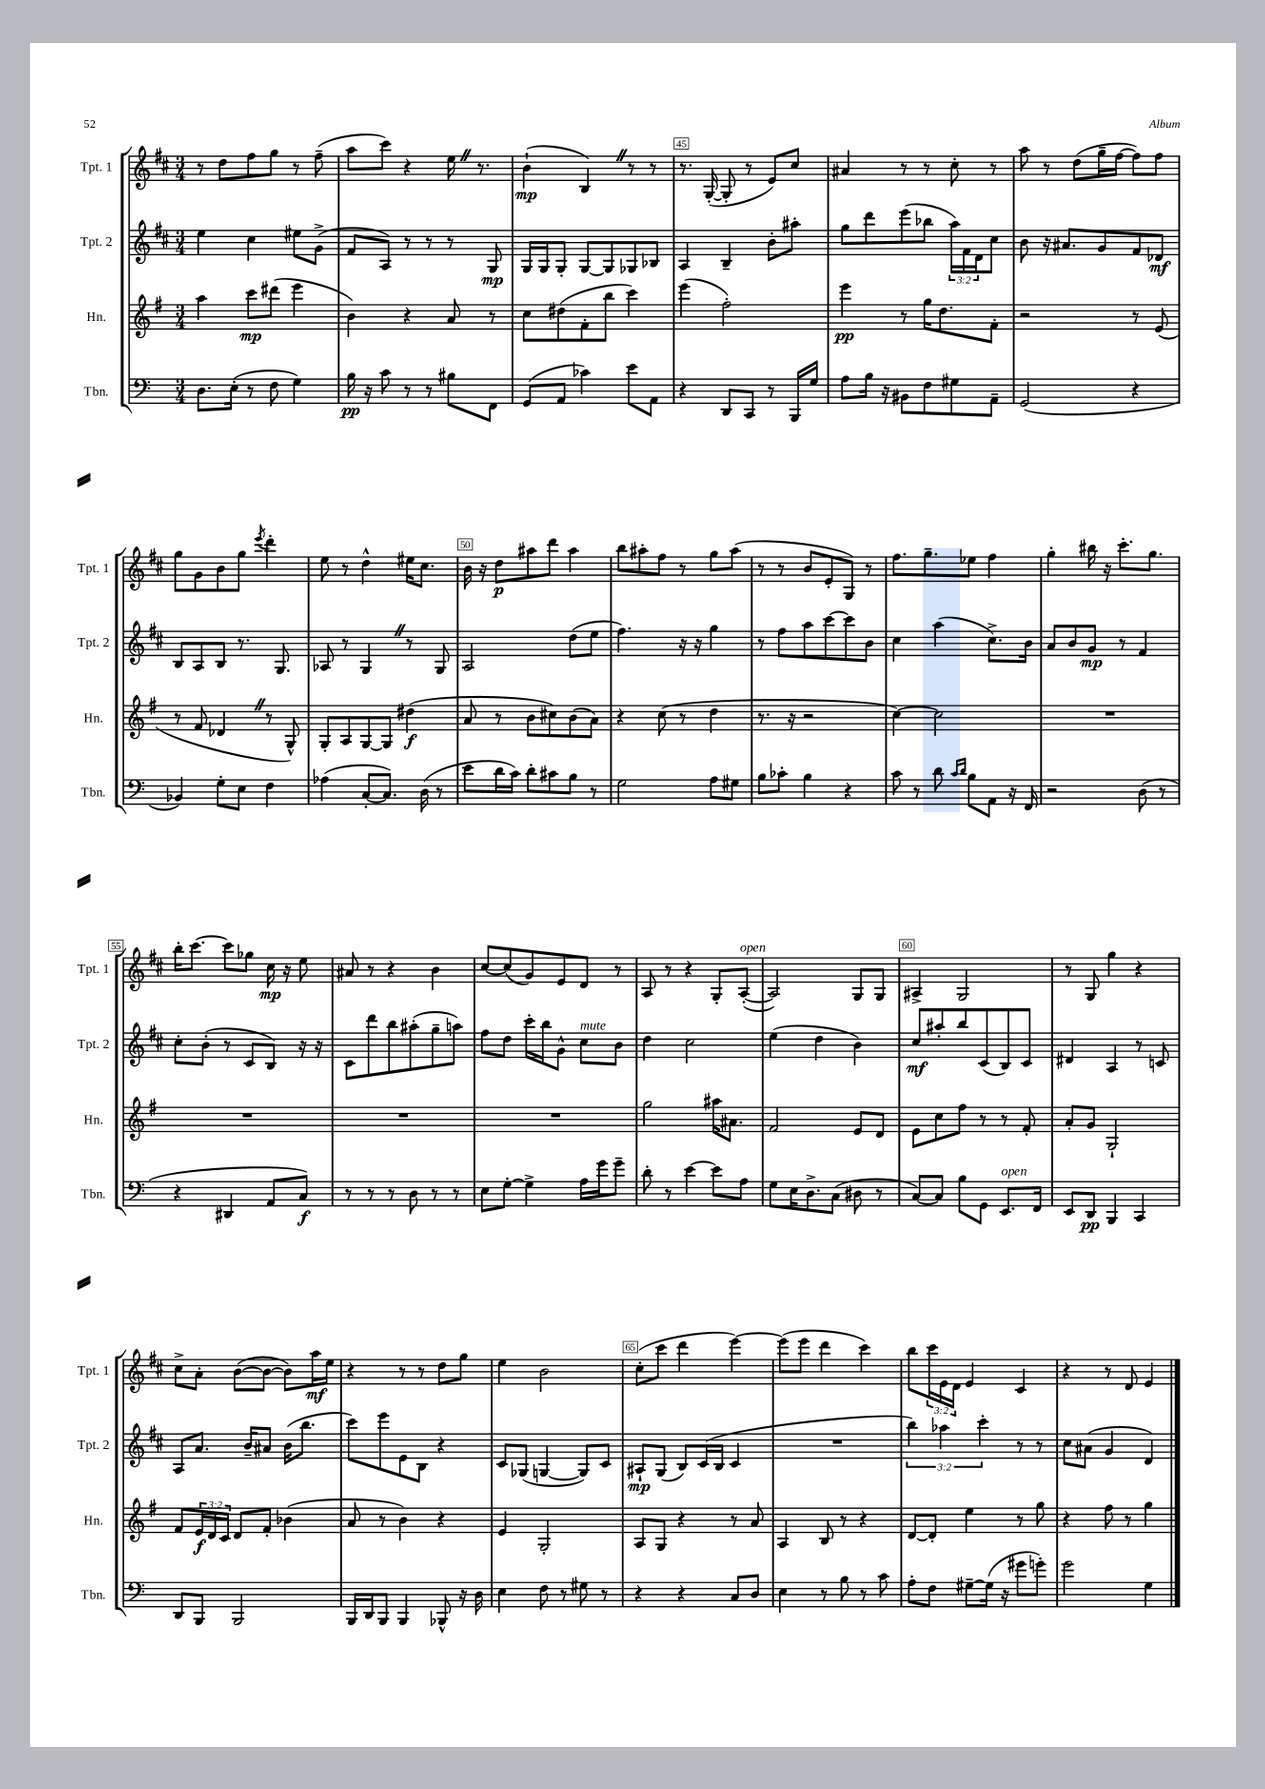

**kern	**dynam	**kern	**dynam	**kern	**dynam	**kern	**dynam
*part4	*part4	*part3	*part3	*part2	*part2	*part1	*part1
*staff4	*staff4	*staff3	*staff3	*staff2	*staff2	*staff1	*staff1
*I"Tbn.	*	*I"Hn.	*	*I"Tpt. 2	*	*I"Tpt. 1	*
*I'Tbn.	*	*I'Hn.	*	*I'Tpt. 2	*	*I'Tpt. 1	*
*clefF4	*	*clefG2	*	*clefG2	*	*clefG2	*
*k[]	*	*k[f#]	*	*k[f#c#]	*	*k[f#c#]	*
*M3/4	*	*M3/4	*	*M3/4	*	*M3/4	*
=42	=42	=42	=42	=42	=42	=42	=42
8.D\L	.	4aa\	.	4ee\	.	8r	.
.	.	.	.	.	.	8dd\L	.
(16E'\Jk	.	.	.	.	.	.	.
8r	.	8ccc\L	mp	4cc#\	.	8ff#\	.
8F\	.	(8ddd#X\J	.	.	.	8gg\J	.
4G\)	.	4eee\	.	8ee#X\L	.	8r	.
.	.	.	.	(8g^\J	.	(8ff#~\	.
=43	=43	=43	=43	=43	=43	=43	=43
16B\	pp	4b\)	.	8f#/L	.	8aa\L	.
16r	.	.	.	.	.	.	.
8c\	.	.	.	8A/J)	.	8ccc#\J)	.
8r	.	4r	.	8r	.	4r	.
8r	.	.	.	8r	.	.	.
8B#X\L	.	8a/	.	8r	.	16eeZ\	.
.	.	.	.	.	.	8.r	.
8FF\J	.	8r	.	8G/	mp	.	.
=44	=44	=44	=44	=44	=44	=44	=44
(8GG/L	.	8cc\L	.	16G/LL	.	(4b`\	mp
.	.	.	.	16G/J	.	.	.
8AA/J	.	(8dd#X\	.	8G'/J	.	.	.
4c-X\)	.	8f#'\	.	[8G/L	.	4BZ/)	.
.	.	8bb\J	.	8G/]	.	.	.
8e\L	.	4ccc\)	.	8G-X/	.	8r	.
8AA\J	.	.	.	8B-X/J	.	8r	.
=45	=45	=45	=45	=45	=45	=45	=45
4r	.	(4eee\	.	4A/	.	8.r	.
.	.	.	.	.	.	([16G'/	.
8DD/L	.	2ff#'\)	.	4B~/	.	8G'/]	.
8CC/J	.	.	.	.	.	8r	.
8r	.	.	.	8b'\L	.	8e/L)	.
16BBB/LL	.	.	.	8aa#X'\J	.	8cc#/J	.
16G/JJ	.	.	.	.	.	.	.
=46	=46	=46	=46	=46	=46	=46	=46
8A\L	.	4eee\	pp	8gg\L	.	4a#X/	.
16B\Jk	.	.	.	8ddd\	.	.	.
16r	.	.	.	.	.	.	.
8BB#X\L	.	8r	.	(8eee\	.	8r	.
8F\	.	16gg\KL	.	8bb-X\J	.	8r	.
.	.	8.dd\	.	.	.	.	.
8G#X\	.	.	.	24aa\LL)	.	8cc#'\	.
.	.	.	.	24f#\	.	.	.
.	.	.	.	24d\J	.	.	.
8AA~\J	.	8f#'\J	.	8cc#\J	.	8r	.
=47	=47	=47	=47	=47	=47	=47	=47
(2GG/	.	2r	.	8b\	.	8aa\	.
.	.	.	.	16r	.	8r	.
.	.	.	.	8.a#X/L	.	.	.
.	.	.	.	.	.	(8dd\L	.
.	.	.	.	8g/	.	16gg~\L	.
.	.	.	.	.	.	[16ff#\JJ	.
4r	.	8r	.	8f#/	.	8ff#\L])	.
.	.	(8e/	.	8d-X/J	mf	8ff#\J	.
!!LO:LB:g=z
=48	=48	=48	=48	=48	=48	=48	=48
4BB-X/)	.	8r	.	8B/L	.	8gg\L	.
.	.	8f#/	.	8A/	.	8g\	.
8G'\L	.	4d-XZ/	.	8B/J	.	8b\	.
8E\J	.	.	.	8.r	.	8gg\J	.
.	.	.	.	.	.	8qeee/	.
4F\	.	8r	.	.	.	4ddd'\	.
.	.	.	.	8.G/	.	.	.
.	.	8G^^/)	.	.	.	.	.
=49	=49	=49	=49	=49	=49	=49	=49
(4A-X\	.	8G'/L	.	8A-X/	.	8ee\	.
.	.	8A/	.	8r	.	8r	.
[8C'/L	.	[8G/	.	4GZ/	.	4dd^^\	.
8.C/J])	.	8G/J]	.	.	.	.	.
.	.	(4dd#X\	f	8r	.	16ee#X\KL	.
(16D\	.	.	.	.	.	8.cc#\J	.
8r	.	.	.	8G/	.	.	.
=50	=50	=50	=50	=50	=50	=50	=50
8e\L	.	8a/	.	2A/	.	16b\	.
.	.	.	.	.	.	16r	.
16d\L	.	8r	.	.	.	8dd\L	p
16c\JJ)	.	.	.	.	.	.	.
8d'\L	.	8b\L	.	.	.	8aa#X\	.
8c#X\	.	8cc#X\)	.	.	.	8ddd\J	.
8B\J	.	(8b\	.	(8dd\L	.	4aa#\	.
8r	.	8a\J)	.	8ee\J	.	.	.
=51	=51	=51	=51	=51	=51	=51	=51
2G\	.	4r	.	4.ff#\)	.	8bb\L	.
.	.	.	.	.	.	8aa#X'\	.
.	.	(8cc\	.	.	.	8ff#\J	.
.	.	8r	.	16r	.	8r	.
.	.	.	.	16r	.	.	.
8A\L	.	4dd\	.	4gg\	.	8gg\L	.
8G#X\J	.	.	.	.	.	(8aa#\J	.
=52	=52	=52	=52	=52	=52	=52	=52
8B\L	.	8.r	.	8r	.	8r	.
8c-X'\J	.	.	.	8ff#\L	.	8r	.
.	.	16r	.	.	.	.	.
4B\	.	2r	.	8aa\	.	8b/L	.
.	.	.	.	[8ccc#\	.	8e'/	.
4r	.	.	.	8ccc#\]	.	8G/J)	.
.	.	.	.	8b\J	.	8r	.
=53	=53	=53	=53	=53	=53	=53	=53
8c\	.	[4cc\)	.	4cc#\	.	8.ff#\L	.
8r	.	.	.	.	.	.	.
.	.	.	.	.	.	8.gg~\	.
8d\	.	2cc\]	.	(4aa\	.	.	.
16qqc/LL	.	.	.	.	.	.	.
16qqd/JJ	.	.	.	.	.	.	.
8B\L	.	.	.	.	.	8ee-X\J	.
8AA\J	.	.	.	8.cc#^\L)	.	4ff#\	.
16r	.	.	.	.	.	.	.
16FF/	.	.	.	16b\Jk	.	.	.
=54	=54	=54	=54	=54	=54	=54	=54
2r	.	2.r	.	8a/L	.	4gg'\	.
.	.	.	.	8b/	.	.	.
.	.	.	.	8g/J	mp	16bb#X\	.
.	.	.	.	.	.	16r	.
.	.	.	.	8r	.	8.ccc#'\L	.
(8D\	.	.	.	4f#/	.	.	.
.	.	.	.	.	.	8.gg\J	.
8r	.	.	.	.	.	.	.
!!LO:LB:g=z
=55	=55	=55	=55	=55	=55	=55	=55
4r	.	2.r	.	8cc#'\L	.	16bb'\KL	.
.	.	.	.	.	.	[8.ccc#\J	.
.	.	.	.	(8b'\J	.	.	.
4DD#X/	.	.	.	8r	.	8ccc#\L]	.
.	.	.	.	8c#/L	.	8gg-X\J	.
8AA/L	.	.	.	8B/J)	.	16cc#\	mp
.	.	.	.	.	.	16r	.
8C/J)	f	.	.	16r	.	8ee\	.
.	.	.	.	16r	.	.	.
=56	=56	=56	=56	=56	=56	=56	=56
8r	.	2.r	.	8c#\L	.	8a#X/	.
8r	.	.	.	8ddd\	.	8r	.
8r	.	.	.	8bb\	.	4r	.
8D\	.	.	.	(8aa#X'\	.	.	.
8r	.	.	.	8gg~\	.	4b\	.
8r	.	.	.	8aan\J)	.	.	.
=57	=57	=57	=57	=57	=57	=57	=57
8E\L	.	2.r	.	8ff#\L	.	[8cc#/L	.
[8G'\J	.	.	.	8dd\J	.	(8cc#/]	.
4G^\]	.	.	.	16ccc#'\LL	.	8g/)	.
.	.	.	.	16bb\J	.	.	.
.	.	.	.	8g^^\J	.	8e/	.
!	!	!	!	!LO:TX:a:i:t=mute	!	!	!
16A\LL	.	.	.	8cc#\L	.	8d/J	.
16g\J	.	.	.	.	.	.	.
8g~\J	.	.	.	8b\J	.	8r	.
=58	=58	=58	=58	=58	=58	=58	=58
8d'\	.	2gg\	.	4dd\	.	8A/	.
8r	.	.	.	.	.	8r	.
[4e\	.	.	.	2cc#\	.	4r	.
8e\L]	.	16aa#X\KL	.	.	.	8G'/L	.
.	.	8.a#X\J	.	.	.	.	.
!	!	!	!	!	!	!LO:TX:a:i:t=open	!
8A\J	.	.	.	.	.	([8A'/J	.
=59	=59	=59	=59	=59	=59	=59	=59
8G\L	.	2f#/	.	(4ee\	.	2A/])	.
16E\K	.	.	.	.	.	.	.
8.D^\	.	.	.	.	.	.	.
.	.	.	.	4dd\	.	.	.
(8C\J	.	.	.	.	.	.	.
8D#X\	.	8e/L	.	4b\)	.	8G/L	.
8r	.	8d/J	.	.	.	8G/J	.
=60	=60	=60	=60	=60	=60	=60	=60
[8C/L)	.	8e\L	.	8cc#/L	mf	4A#X^/	.
8C/J]	.	8cc\	.	8aa#X'/	.	.	.
8B\L	.	8ff#\J	.	8bb/	.	2G/	.
8GG\J	.	8r	.	(8c#/	.	.	.
!LO:TX:a:i:t=open	!	!	!	!	!	!	!
8.EE/L	.	8r	.	8B/)	.	.	.
.	.	8f#'/	.	8c#/J	.	.	.
16FF/Jk	.	.	.	.	.	.	.
=61	=61	=61	=61	=61	=61	=61	=61
8EE/L	.	8a'/L	.	4d#X/	.	8r	.
8DD/J	pp	8g/J	.	.	.	8G/	.
4BBB/	.	2G`/	.	4A/	.	4gg\	.
4CC/	.	.	.	8r	.	4r	.
.	.	.	.	8cn/	.	.	.
!!LO:LB:g=z
=62	=62	=62	=62	=62	=62	=62	=62
8DD/L	.	8f#/L	.	8A/L	.	8cc#^\L	.
8BBB/J	.	24e/L	f	8.a/J	.	8a'\J	.
.	.	24d/	.	.	.	.	.
.	.	24c/JJ	.	.	.	.	.
2BBB/	.	8d/L	.	.	.	([8b\L	.
.	.	.	.	16b~/KL	.	.	.
.	.	8f#'/J	.	8a#X/J	.	8b\J_	.
.	.	(4b-X\	.	(16b\KL	.	8b\L])	.
.	.	.	.	8.bb\J	.	.	.
.	.	.	.	.	.	16aa\L	mf
.	.	.	.	.	.	16ee\JJ	.
=63	=63	=63	=63	=63	=63	=63	=63
16BBB/LL	.	8a/	.	8ccc#\L)	.	4r	.
16DD/J	.	.	.	.	.	.	.
8BBB/J	.	8r	.	8eee\	.	.	.
4BBB/	.	4b\)	.	8e\	.	8r	.
.	.	.	.	8B\J	.	8r	.
8BBB-X^^/	.	4r	.	4r	.	8dd\L	.
16r	.	.	.	.	.	8gg\J	.
16D\	.	.	.	.	.	.	.
=64	=64	=64	=64	=64	=64	=64	=64
4E\	.	4e/	.	8c#/L	.	4ee\	.
.	.	.	.	(8G-X/J	.	.	.
8F\	.	2G'/	.	[4Gn/	.	2b\	.
8r	.	.	.	.	.	.	.
8G#X\	.	.	.	8G/L])	.	.	.
8r	.	.	.	8c#/J	.	.	.
=65	=65	=65	=65	=65	=65	=65	=65
4r	.	8A/L	.	8A#X`/L	mp	(8cc#'\L	.
.	.	8G/J	.	(8G/J	.	8ccc#\J	.
4r	.	4r	.	8B/L)	.	4ddd\	.
.	.	.	.	(16c#/L	.	.	.
.	.	.	.	16B/JJ	.	.	.
8C/L	.	8r	.	4c#/	.	[4eee\)	.
8D/J	.	8a/	.	.	.	.	.
=66	=66	=66	=66	=66	=66	=66	=66
4E\	.	4A/	.	2.r	.	(8eee\L]	.
.	.	.	.	.	.	8eee\J	.
8r	.	8B/	.	.	.	4ddd\	.
8B\	.	8r	.	.	.	.	.
8r	.	4r	.	.	.	4ccc#\)	.
8c\	.	.	.	.	.	.	.
=67	=67	=67	=67	=67	=67	=67	=67
8A'\L	.	[8d/L	.	6bb\)	.	8bb\L	.
8F\J	.	8d'/J]	.	.	.	24ccc#\L	.
.	.	.	.	6aa-X\	.	24e\	.
.	.	.	.	.	.	24d\JJ	.
[8G#X~\L	.	4ee\	.	.	.	4e/	.
.	.	.	.	6ccc#'\	.	.	.
(16G#\Jk]	.	.	.	.	.	.	.
16r	.	.	.	.	.	.	.
8g#X\L	.	8r	.	8r	.	4c#/	.
8gn'\J)	.	8gg\	.	8r	.	.	.
=68	=68	=68	=68	=68	=68	=68	=68
2g\	.	4r	.	8cc#\L	.	4r	.
.	.	.	.	(8a#X\J	.	.	.
.	.	8ff#\	.	4g/	.	8r	.
.	.	8r	.	.	.	8d/	.
4G\	.	4gg\	.	4d/)	.	4e/	.
==	==	==	==	==	==	==	==
*-	*-	*-	*-	*-	*-	*-	*-
